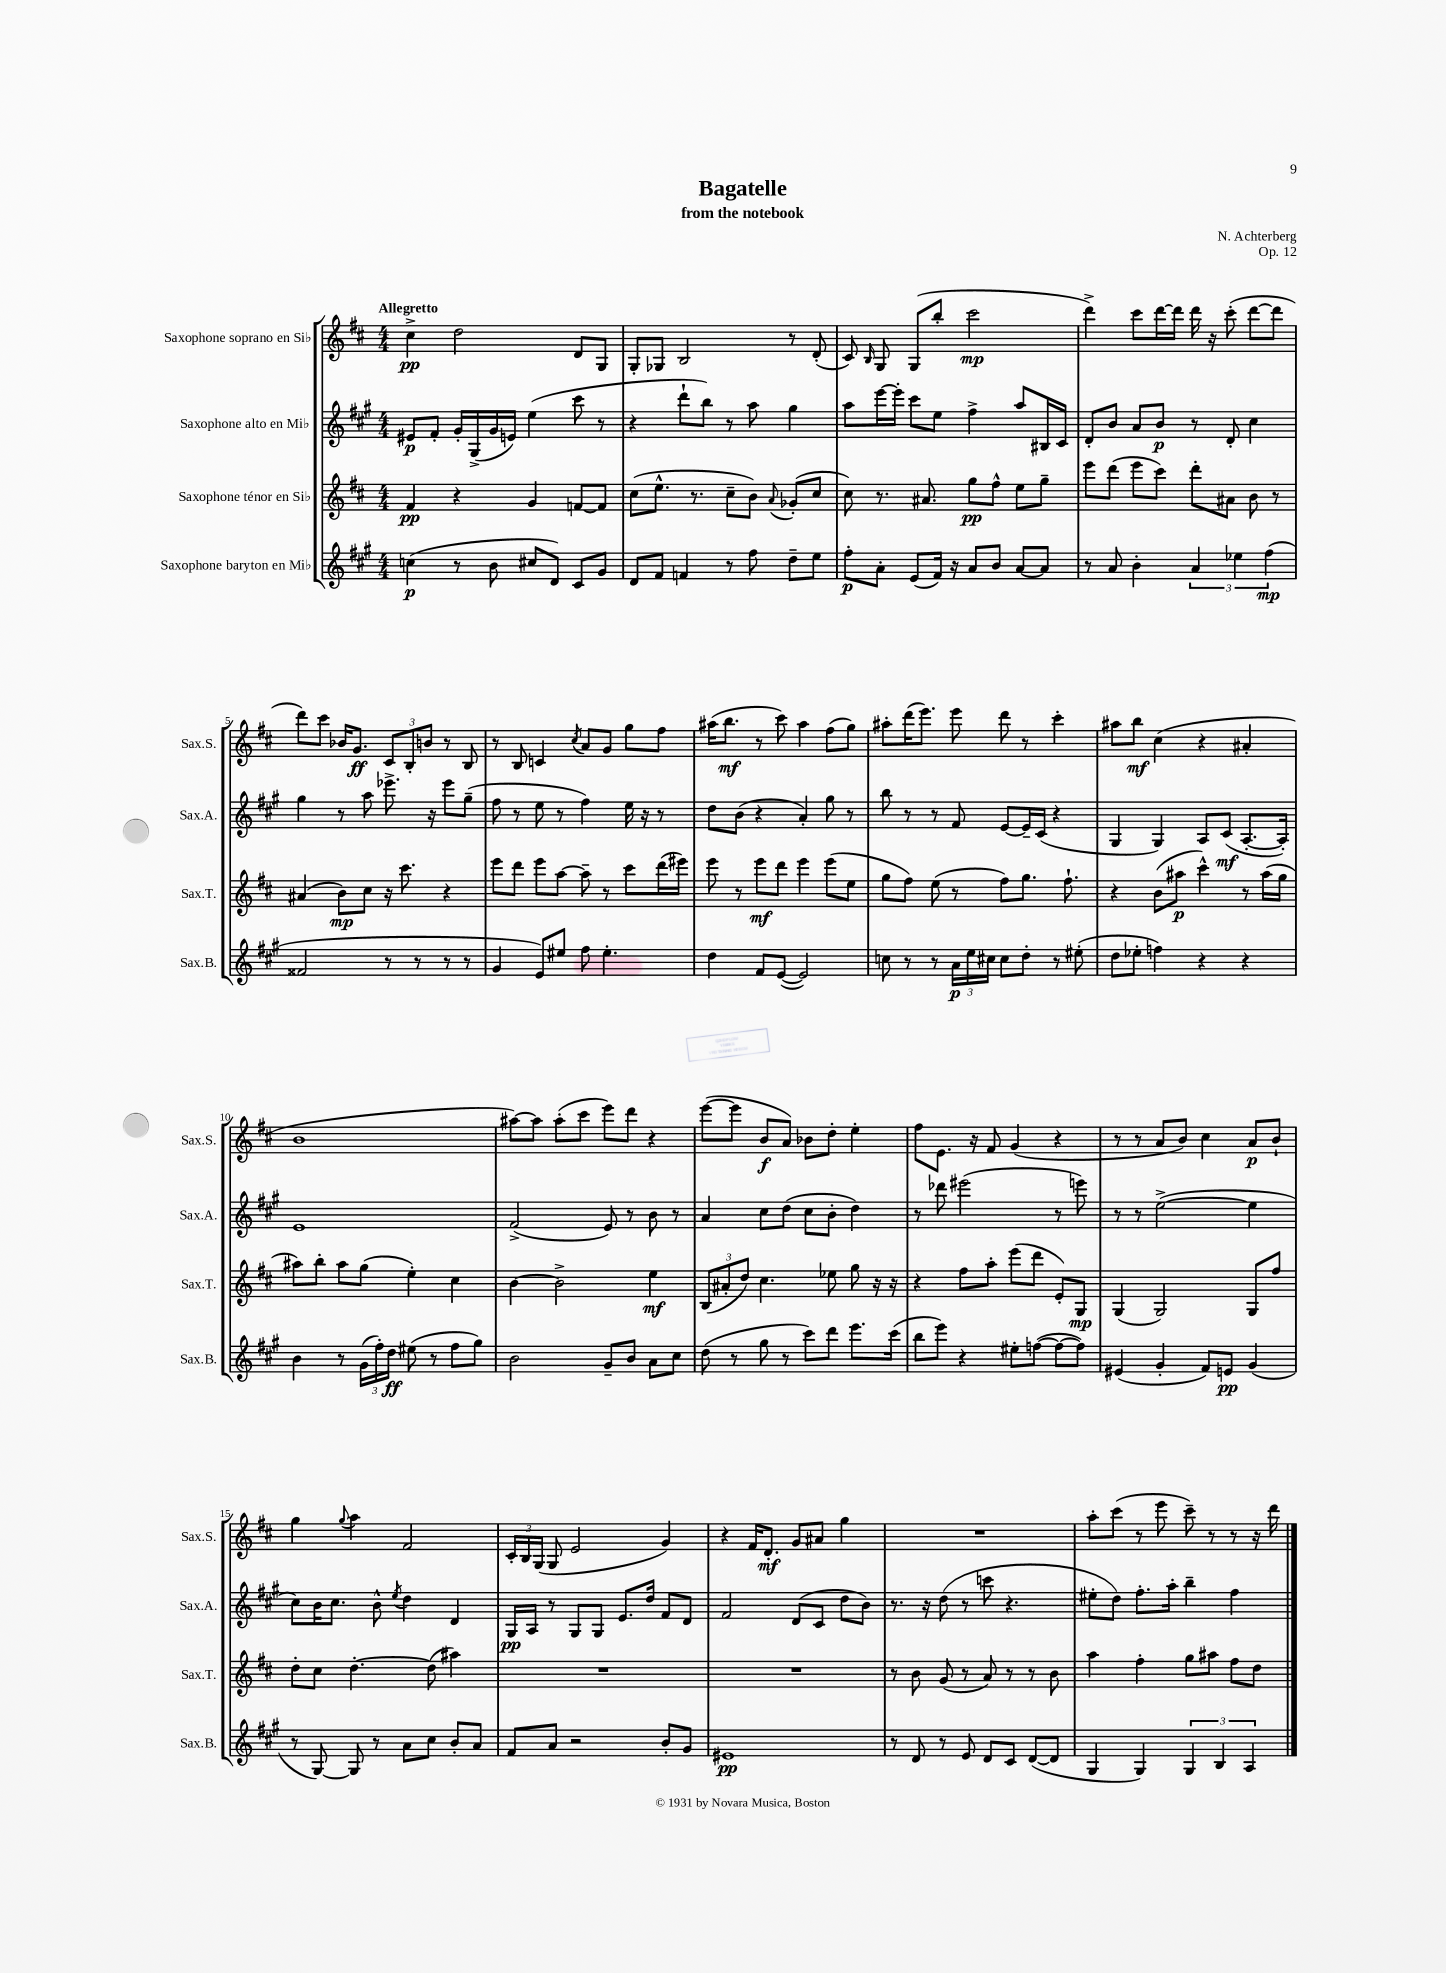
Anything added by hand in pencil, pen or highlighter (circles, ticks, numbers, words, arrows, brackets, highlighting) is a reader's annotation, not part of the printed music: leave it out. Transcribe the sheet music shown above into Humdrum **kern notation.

**kern	**kern	**kern	**kern
*staff4	*staff3	*staff2	*staff1
*clefG2	*clefG2	*clefG2	*clefG2
*k[f#c#g#]	*k[f#c#]	*k[f#c#g#]	*k[f#c#]
*M4/4	*M4/4	*M4/4	*M4/4
(4cc\	4f#/	8e#/L	4cc#^\
.	.	8f#'/J	.
8r	4r	16g#'/LL	2dd\
.	.	(16G#^/	.
8b\	.	16g#/	.
.	.	16e/JJ)	.
8cc#/L	4g/	(4ee\	.
8d/J)	.	.	.
8c#/L	[8f/L	8ccc#\	8d/L
8g#/J	8f/]J	8r	8G/J
=	=	=	=
8d/L	(8cc#\L	4r	8G'/L
8f#/J	8.ee^^\J	.	8G-/J
4f/	.	8ddd`\L	2B/
.	8.r	.	.
.	.	8bb\J)	.
8r	8cc#~\L	8r	.
8ff#\	8b\J)	8aa\	.
.	8qqa/	.	.
8dd~\L	(8g-'/L	4gg#\	8r
8ee\J	8cc#/J	.	(8d'/
=	=	=	=
8ff#'\L	8cc#\)	8aa\L	8c#/)
.	.	.	16qqB/
8a'\J	8.r	[16eee\L	8G/
.	.	16eee'\]JJ	.
(8e/L	.	8ccc#\L	(8G/L
.	8.a#/	.	.
16f#/Jk)	.	8ee\J	8bb'/J
16r	.	.	.
8a/L	8gg\L	4ff#^\	2ccc#\
8b/J	8ff#^^\J	.	.
[8a/L	8ee\L	8aa/L	.
8a/]J	8gg~\J	16B#/L	.
.	.	16c#/JJ	.
=	=	=	=
8r	8eee\L	8d'/L	4ddd^\)
8a/	(8ddd\J	8b/J	.
4b'\	8eee\L	8a/L	8ccc#\L
.	8ccc#\J)	8b/J	[16ddd\L
.	.	.	16ddd\]JJ
6a/	8ddd'\L	8r	16ddd\
.	.	.	16r
.	8a#\J	8d'/	(8ccc#'\
6ee-\	.	.	.
.	8b\	4cc#\	[8ddd\L
(6ff#\	.	.	.
.	8r	.	8ddd\]J
=	=	=	=
2f##/	(4a#/	4gg#\	8ddd\L)
.	.	.	8ccc#\J
.	8b\L)	8r	16b-/LK
.	.	.	8.g/J
.	8cc#\J	8aa\	.
8r	16r	8.eee-^\	12c#/L
.	8.ccc#\	.	.
.	.	.	12B'/
8r	.	.	.
.	.	.	12b/J
.	.	16r	.
8r	4r	8eee-\L	8r
8r	.	(8gg#~\J	8B/
=	=	=	=
4g#/	8eee\L	8ff#\	8r
.	8ddd\J	8r	8B/
8e/L)	8eee\L	8ee\	4c/
8ee#/J	[8aa\J	8r	.
.	.	.	8qcc#/
8ff#\	8aa~\]	4ff#\)	8a/L
4.ee#'\	8r	.	8g/J
.	8ccc#\L	16ee\	8gg\L
.	.	16r	.
.	(16ddd\L	8r	8ff#\J
.	16eee#\JJ)	.	.
=	=	=	=
4dd\	8eee\	8dd\L	(16aa#\LK
.	.	.	8.bb\J
.	8r	(8b\J	.
8f#/L	8eee\L	4r	8r
([8e/J	8ddd\J	.	8ccc#\)
2e/])	4eee\	4a'/)	4aa#\
.	(8eee\L	8gg#\	(8ff#\L
.	8ee\J	8r	8gg\J)
=	=	=	=
8cc\	8gg\L	8bb\	8aa#'\L
8r	8ff#\J)	8r	(16ddd\K
.	.	.	8.eee\J)
8r	(8ee\	8r	.
24a\LL	8r	8f#/	8eee\
24ee\	.	.	.
24cc#\JJ	.	.	.
8cc#\L	8ff#\L)	[8e/L	8ddd\
8dd'\J	8.gg\J	16e~/]L	8r
.	.	(16c#/JJ	.
8r	.	4r	4ccc#'\
.	8.ff#`\	.	.
(8ee#'\	.	.	.
=	=	=	=
8dd\L	4r	4G#/	8aa#\L
8ee-'\J	.	.	8bb\J
4ff\)	(8b\L	4G#/)	(4cc#\
.	8aa#\J	.	.
4r	4ccc#^^\)	8A/L	4r
.	.	(8c#/J	.
4r	8r	[8.A'/L	4a#'/
.	(16aa#\LL	.	.
.	16gg\JJ	16A'/]Jk)	.
=	=	=	=
4b\	8aa#\L)	1e	1b
.	8bb'\J	.	.
8r	8aa#\L	.	.
(24g#\LL	(8gg\J	.	.
24ff#'\)	.	.	.
24dd\JJ	.	.	.
(8ee#\	4ee'\)	.	.
8r	.	.	.
8ff#\L	4cc#\	.	.
8gg#\J)	.	.	.
=	=	=	=
2b\	[4b\	(2f#^/	[8aa#\L)
.	.	.	8aa#\]J
.	2b^\]	.	(8aa#'\L
.	.	.	8ccc#\J
8g#~/L	.	8e/)	8eee\L)
8b/J	.	8r	8ddd\J
8a\L	4ee\	8b\	4r
8cc#\J	.	8r	.
=	=	=	=
(8dd\	(12B/L	4a/	([8eee\L
.	12a#'/	.	.
8r	.	.	8eee\]J
.	12dd/J)	.	.
8gg#\	4.cc#\	8cc#\L	8b/L
8r	.	(8dd\J	8a/J)
8ccc#\L)	.	8cc#\L	8b-\L
8ddd\J	8ee-\	8b'\J	8dd'\J
8.eee\L	8gg\	4dd\)	4ee'\
.	16r	.	.
(16ccc#\Jk	16r	.	.
=	=	=	=
8bb\L	4r	8r	8ff#\L
8eee\J)	.	8ddd-\	8.e\J
4r	8ff#\L	(2eee#\	.
.	.	.	16r
.	8aa'\J	.	8f#/
8ee#'\L	(8eee\L	.	(4g/
([8ff\J	8ddd\J	.	.
8ff\_L	8e'/L)	8r	4r
8ff\]J)	8G/J	8eee\)	.
=	=	=	=
(4e#/	(4G/	8r	8r
.	.	8r	8r
4g#'/	2G/)	([2ee^\	8a/L
.	.	.	8b/J)
8f#/L)	.	.	4cc#\
8e/J	.	.	.
(4g#/	8G/L	4ee\]	8a/L
.	8ff#/J	.	8b`/J
=	=	=	=
8r	8dd'\L	8cc#\L)	4gg\
[8G#/)	8cc#\J	16b\K	.
.	.	8.cc#\J	.
.	.	.	8qqgg/
8G#/]	[4.dd'\	.	4aa\
8r	.	8b^^\	.
.	.	8qee/	.
8a\L	.	4dd\	2f#/
8cc#\J	(8dd\]	.	.
8b'/L	4aa#\)	4d/	.
8a/J	.	.	.
=	=	=	=
8f#/L	1r	16G#/LL	24c#'/LL
.	.	.	24B/
.	.	16A/JJ	.
.	.	.	(24G/JJ
8a/J	.	8r	8G/
2r	.	8G#/L	2e/
.	.	8G#/J	.
.	.	8.e/L	.
.	.	16dd/Jk	.
8b'/L	.	8f#/L	4g/)
8g#/J	.	8d/J	.
=	=	=	=
1e#	1r	2f#/	4r
.	.	.	16f#/LK
.	.	.	8.d'/J
.	.	(8d/L	8g/L
.	.	8c#/J	8a#/J
.	.	8dd\L	4gg\
.	.	8b\J)	.
=	=	=	=
8r	8r	8.r	1r
8d/	8b\	.	.
.	.	16r	.
8r	(8g/	(8dd\	.
8e/	8r	8r	.
8d/L	8a/)	8ccc\	.
8c#/J	8r	4.r	.
([8d/L	8r	.	.
8d/]J	8b\	.	.
=	=	=	=
4G#/	4aa\	8ee#'\L	8aa'\L
.	.	8dd\J)	(8ccc#\J
4G#/)	4ff#'\	8.ff#'\L	8r
.	.	.	8eee\
.	.	16aa'\Jk	.
6G#/	8gg\L	4bb~\	8ccc#~\)
.	8aa#\J	.	8r
6B/	.	.	.
.	8ff#\L	4ff#\	8r
6A/	.	.	.
.	8dd\J	.	16r
.	.	.	16ddd\
==	==	==	==
*-	*-	*-	*-
